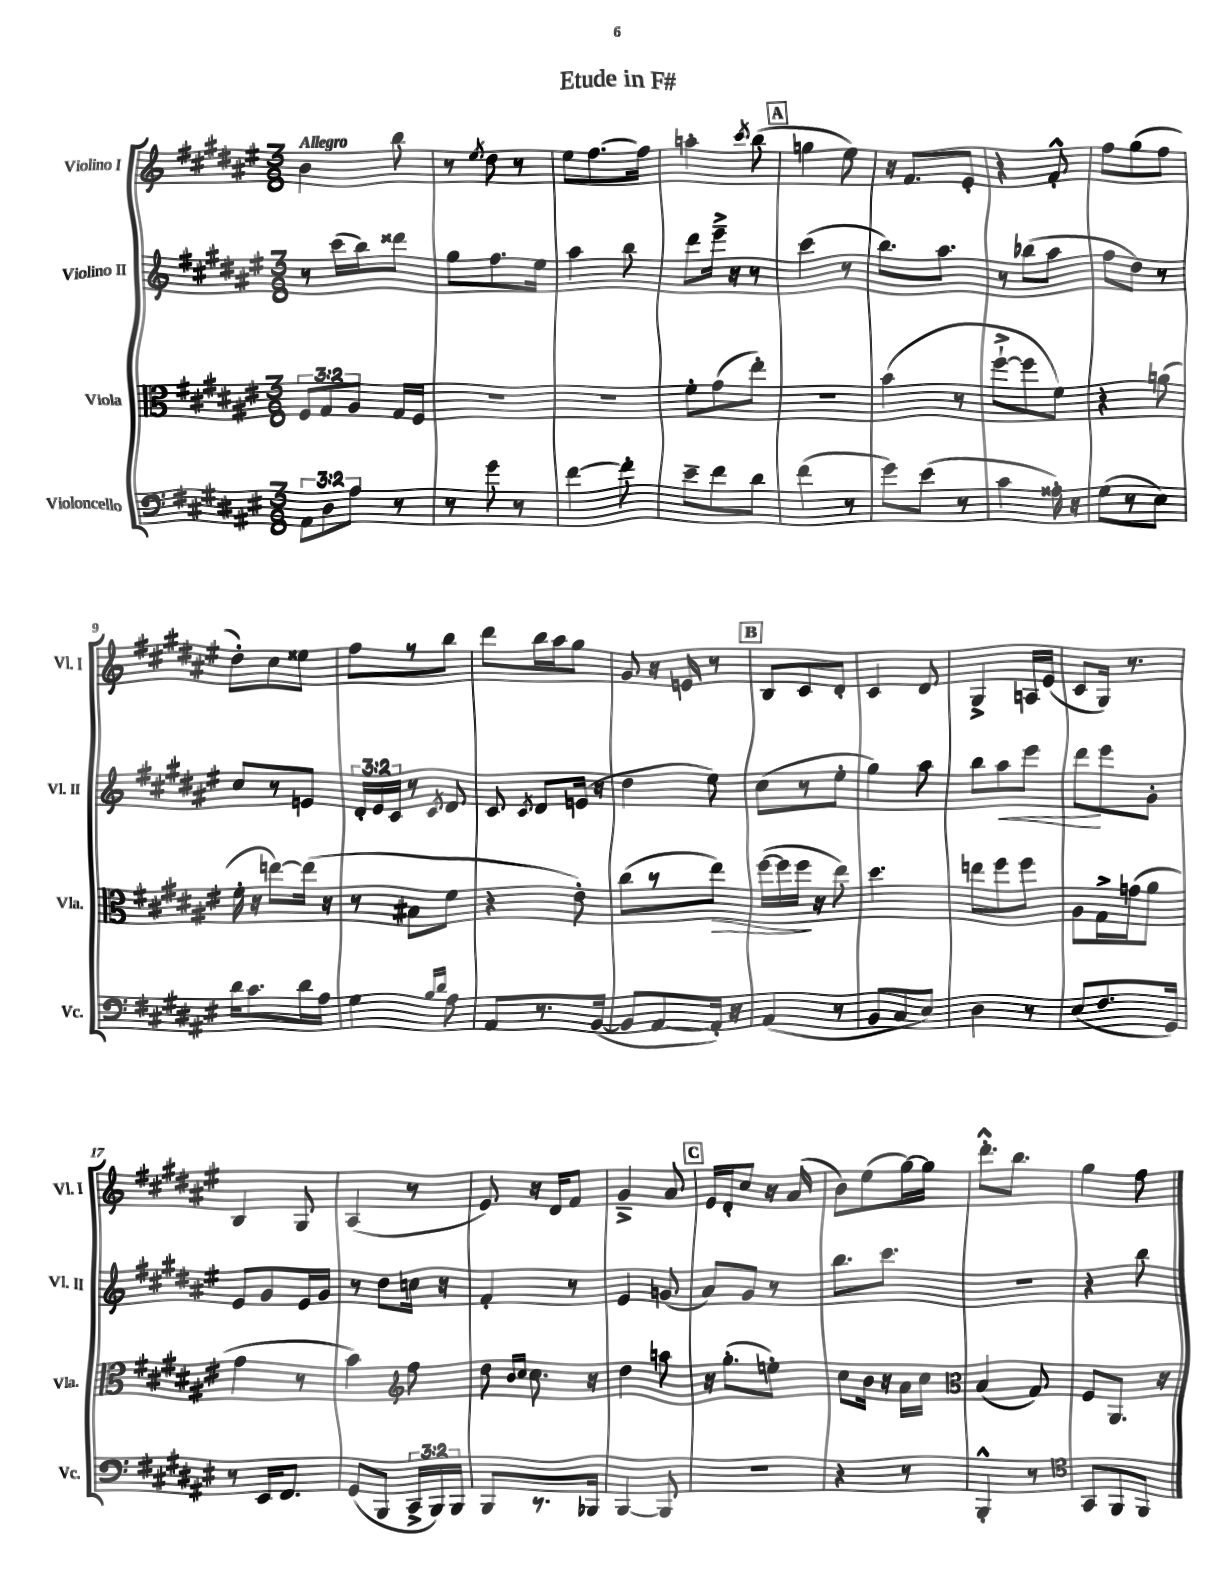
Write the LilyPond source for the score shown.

\header { title = "Etude in F#" }
<<
\new StaffGroup <<
\new Staff = "s0" \with { instrumentName = "Violino I" shortInstrumentName = "Vl. I" } {
    \clef treble \key fis \major \numericTimeSignature \time 3/8 \tempo "Allegro"
    \autoBeamOff b'4 b''8 |
    r8 \acciaccatura { eis''8 } dis''8 r8 |
    eis''8[ fis''8.~ fis''16] |
    a''4-. \acciaccatura { cis'''8 } b''8( |
    \mark \markup { \box "A" } g''4 eis''8) |
    r16 fis'8.[ eis'8]-. |
    r4 fis'8-.-^ |
    fis''8[ gis''8( fis''8] |
    dis''8[-.) cis''8 eisis''8] |
    fis''8[ r8 b''8] |
    dis'''8[ b''16 ais''16 gis''8] |
    gis'8 r16 e'16 r8 |
    \mark \markup { \box "B" } b8[ cis'8 dis'8]-. |
    cis'4 dis'8 |
    gis4-> a16[ eis'16]( |
    cis'8[ gis16]) r8. |
    b4 gis8 |
    ais4( r8 |
    eis'8) r16 dis'16[ fis'8] |
    gis'4---> ais'8 |
    \mark \markup { \box "C" } eis'16[ dis'16-. cis''8] r16 ais'16( |
    b'8[) eis''8( gis''16~) gis''16] |
    dis'''8.[-.-^ b''8.] |
    gis''4 fis''8 \bar "|." |
}
\new Staff = "s1" \with { instrumentName = "Violino II" shortInstrumentName = "Vl. II" } {
    \clef treble \key fis \major \numericTimeSignature \time 3/8 \override Staff.TupletNumber.text = #tuplet-number::calc-fraction-text
    \autoBeamOff r8 cis'''16[( b''16) disis'''8] |
    gis''8[ fis''8. eis''16] |
    ais''4 b''8 |
    dis'''8[ eis'''16]---> r16 r8 |
    \mark \markup { \box "A" } cis'''4( r8 |
    b''8.[) ais''8.] |
    r8 bes''8[( ais''8] |
    fis''8[ dis''8]) r8 |
    cis''8[ r8 e'8] |
    \tuplet 3/2 { dis'16[-. eis'16 cis'16] } r8 \acciaccatura { cis'8 } dis'8 |
    cis'8 \acciaccatura { cis'8 } dis'8[ e'16]( r16 |
    dis''4 eis''8) |
    \mark \markup { \box "B" } cis''8[( r8 eis''8]-. |
    gis''4) ais''8 |
    b''8[ ais''8\< eis'''8] |
    dis'''8[\! eis'''8 gis'8]-. |
    eis'8[ gis'8 eis'16 gis'16] |
    r8 dis''8[ c''16] r16 |
    fis'4-. r8 |
    eis'4 g'8( |
    \mark \markup { \box "C" } ais'8[) gis'8] r8 |
    b''8.[ cis'''8.] |
    R4. |
    r4 b''8 \bar "|." |
}
\new Staff = "s2" \with { instrumentName = "Viola" shortInstrumentName = "Vla." } {
    \clef alto \key fis \major \numericTimeSignature \time 3/8 \override Staff.TupletNumber.text = #tuplet-number::calc-fraction-text
    \autoBeamOff \tuplet 3/2 { fis8[ gis8 ais8] } gis16[ fis16] |
    R4. |
    R4. |
    fis'8[-. gis'8( eis''8]-.) |
    \mark \markup { \box "A" } R4. |
    b'4( r8 |
    fis''8[~-!-> fis''8 fis'8]) |
    r4 a'8( |
    fis'16-. r16 e''8[~) e''16]( r16 |
    r8 bis8[ fis'8] |
    r4 eis'8-.) |
    cis''8[( r8 eis''8]\>) |
    \mark \markup { \box "B" } fis''16[~( fis''16 fis''16]\! r16 eis''8) |
    dis''4. |
    e''8[ fis''8 fis''8] |
    ais8[ gis16-> g'16( ais'8] |
    gis'4 r8 |
    b'4) \clef treble fis''8 |
    dis''8 \grace { b'16[ cis''16] } cis''8. r16 |
    dis''4 a''8 |
    \mark \markup { \box "C" } r16 gis''8.[-.( e''8]-.) |
    cis''8[ b'16] r16 ais'16[ cis''16] |
    \clef alto b4( gis8) |
    fis8[ ais,8.] r16 \bar "|." |
}
\new Staff = "s3" \with { instrumentName = "Violoncello" shortInstrumentName = "Vc." } {
    \clef bass \key fis \major \numericTimeSignature \time 3/8 \override Staff.TupletNumber.text = #tuplet-number::calc-fraction-text
    \autoBeamOff \tuplet 3/2 { ais,8[ dis8 ais8] } r8 |
    r8 gis'8 r8 |
    fis'4~ fis'8-. |
    eis'8[-- fis'8 dis'8] |
    \mark \markup { \box "A" } fis'4( r8 |
    gis'8[) eis'8]( r8 |
    cis'4 aisis16-.) r16 |
    gis8[( r8 eis8]) |
    dis'16[ cis'8. dis'16 ais16] |
    gis4 \grace { b16[ dis'16] } ais8 |
    ais,8[ r8. b,16]~( |
    b,8[ ais,8~ ais,16]-.) r16 |
    \mark \markup { \box "B" } ais,4( r8 |
    b,8[ cis8 eis8]) |
    dis4 r8 |
    eis8[( fis8. gis,16]) |
    r8 eis,16[ fis,8.] |
    gis,8[( b,,8] \tuplet 3/2 { cis,16[-> b,,16) b,,16] } |
    b,,8[ r8. bes,,16] |
    b,,4~ b,,8 |
    \mark \markup { \box "C" } R4. |
    r4 r8 |
    b,,4-.-^ r8 |
    \clef tenor gis,8[ fis,8 fis,8] \bar "|." |
}
>>
>>
